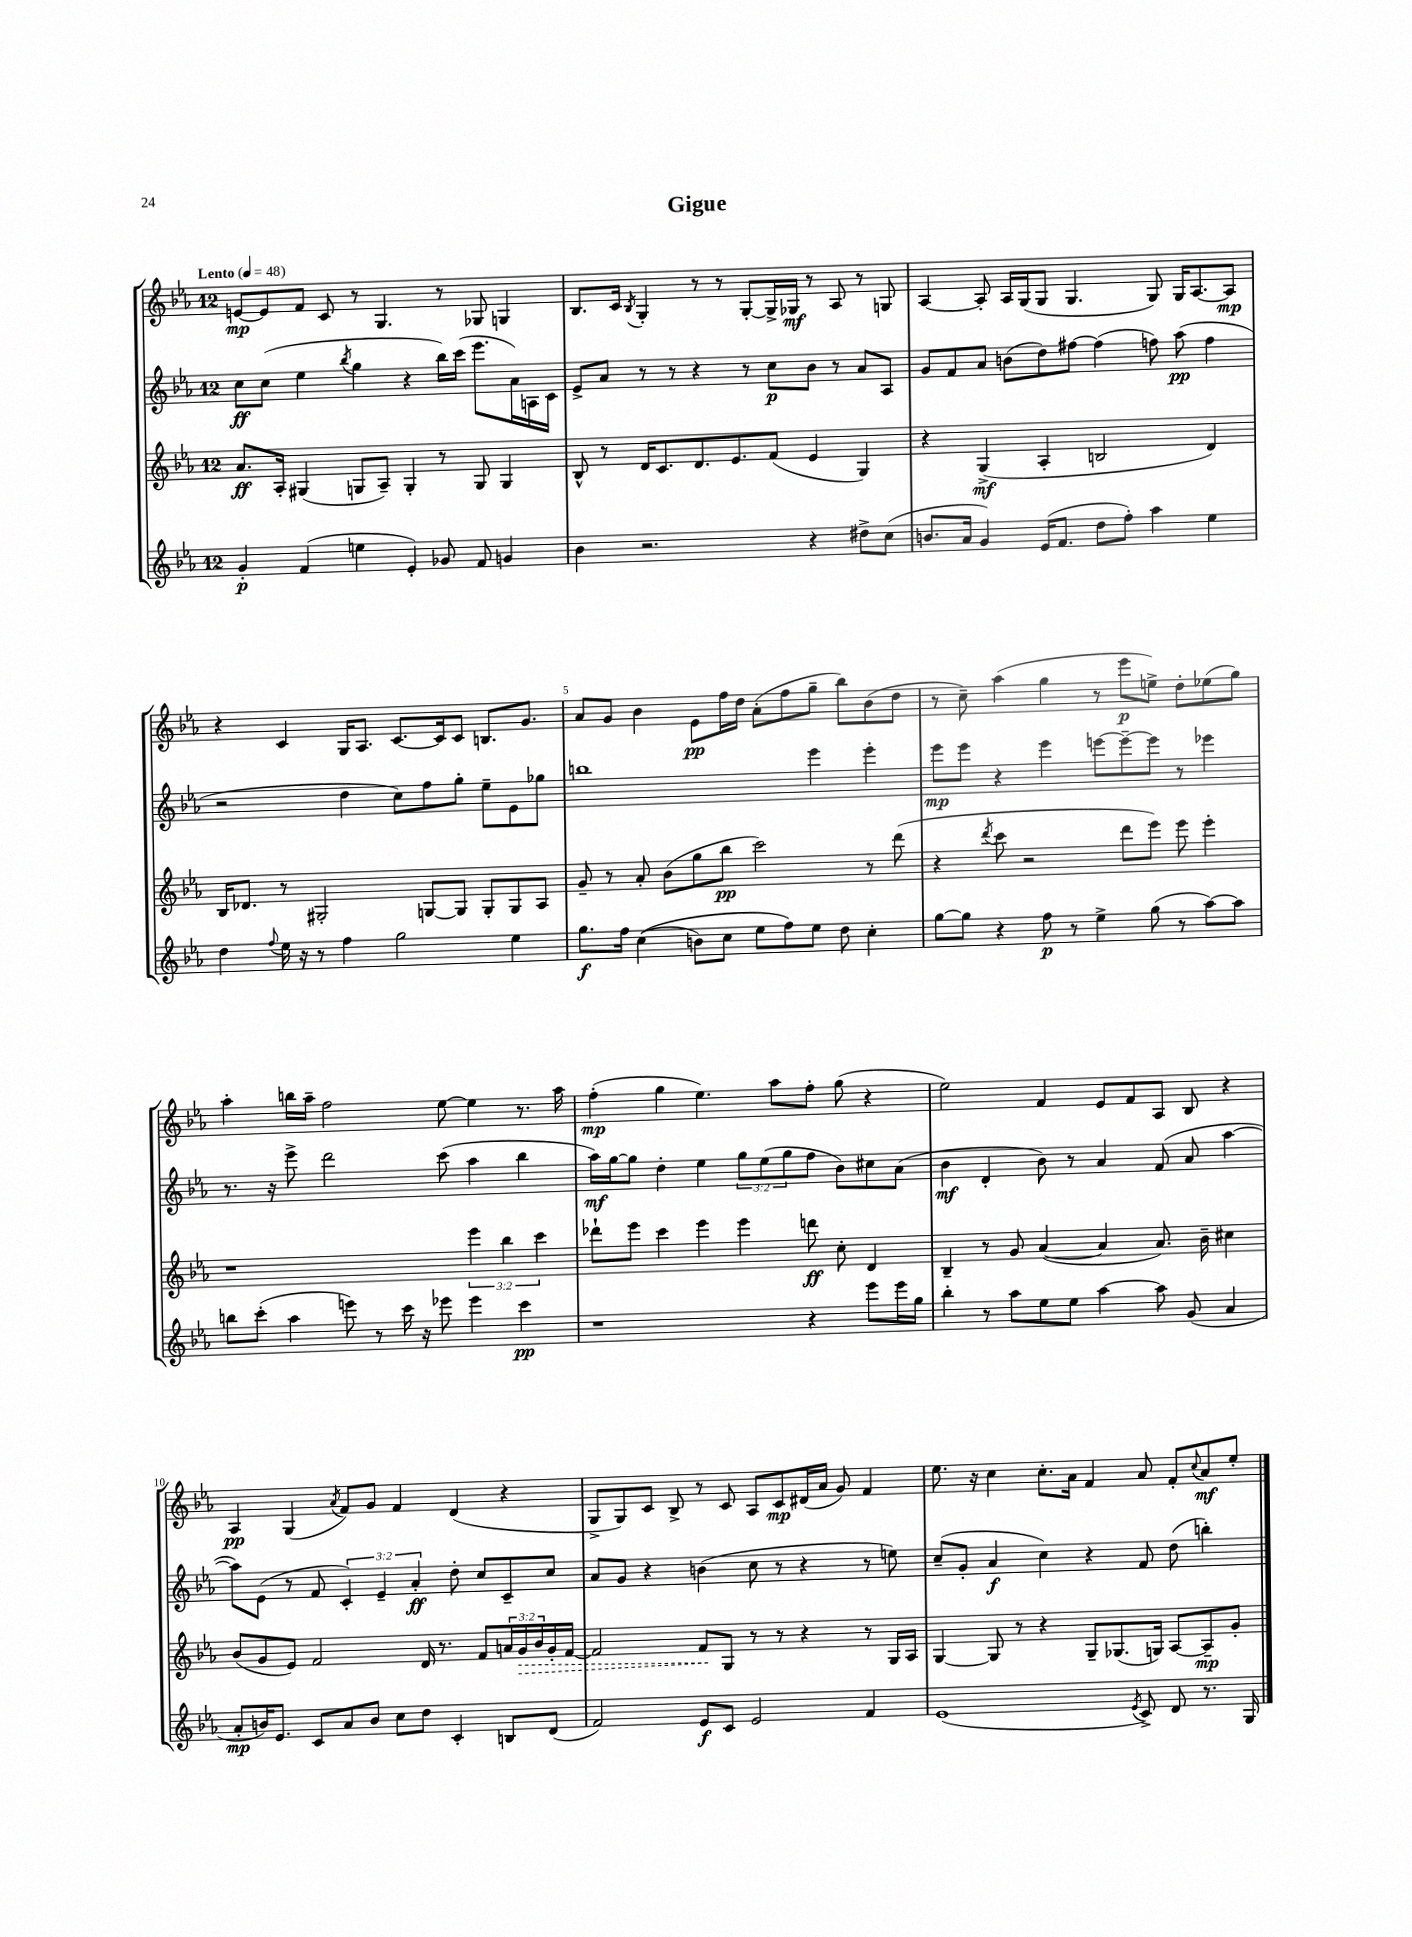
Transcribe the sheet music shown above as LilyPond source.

\header { title = "Gigue" }
<<
\new StaffGroup <<
\new Staff = "s0" {
    \clef treble \key ees \major \once \override Staff.TimeSignature.style = #'single-digit \time 12/8 \tempo "Lento" 4 = 48
    e'8~\mp e'8 f'8 c'8 r8 g4. r8 ges8 g4 |
    bes8. c'16 \acciaccatura { bes8 } g4-. r8 r8 g8~-. g16-> ges16\mf r8 aes8 r8 g8 |
    aes4~ aes8-. aes16 g16( g8 g4. g8) g16 aes8.~ aes8\mp |
    r4 c'4 g16 aes8. c'8.~ c'16 c'8 b8. g'8. |
    aes'8 g'8 bes'4 ees'8\pp f''16 d''16 aes'8-.( f''8 g''8-- bes''8) bes'8( d''8 |
    r8 c''8--) aes''4( g''4 r8 ees'''8\p e''8->) d''8-. ees''8( g''8) |
    aes''4-. b''16 aes''16-- f''2 ees''8~ ees''4 r8. aes''16 |
    f''4-.\mp( g''4 ees''4.) aes''8 f''8-. g''8( r4 |
    ees''2) f'4 ees'8 f'8 aes8 bes8 r4 |
    aes4\pp g4( \acciaccatura { aes'8 } f'8) g'8 f'4 d'4( r4 |
    g8-> g8) c'8 bes8-> r8 c'8 aes8 c'8\mp dis'16( aes'16 g'8) f'4 |
    ees''8. r16 c''4 c''8.-. aes'16 f'4 aes'8 f'8-. \appoggiatura { c''8 } aes'8\mf ees''8-. \bar "|." |
}
\new Staff = "s1" {
    \clef treble \key ees \major \once \override Staff.TimeSignature.style = #'single-digit \time 12/8 \override Staff.TupletNumber.text = #tuplet-number::calc-fraction-text
    c''8\ff c''8( ees''4 \acciaccatura { bes''8 } g''4 r4 bes''16) c'''16( ees'''8. aes'16) a16 c'16 |
    ees'8-> aes'8 r8 r8 r4 r8 c''8\p bes'8 r8 aes'8 aes8 |
    g'8 f'8 aes'8 b'8( d''8) fis''8~ fis''4( f''8) aes''8\pp( f''4 |
    r2 d''4 c''8) f''8 g''8-. ees''8-- ees'8 ges''8 |
    b''1 ees'''4 ees'''4-. |
    ees'''8\mp ees'''8 r4 ees'''4 e'''8~ e'''8~-- e'''8 r8 ees'''4 |
    r8. r16 ees'''8-> d'''2 c'''8( aes''4 bes''4 |
    aes''16\mf) g''16~ g''8 d''4-. ees''4 \tuplet 3/2 { g''8 ees''8( g''8 } f''8 bes'8) cis''8 aes'8( |
    bes'4\mf d'4-. bes'8) r8 aes'4 f'8( aes'8 aes''4~ |
    aes''8) ees'8( r8 f'8 \tuplet 3/2 { c'4-.) ees'4-- aes'4-.\ff } d''8-. c''8 c'8-- c''8 |
    aes'8 g'8 r4 b'4( c''8 r8 r4 r8 e''8) |
    c''8--( g'8-. aes'4\f c''4) r4 f'8 d''8( b''4-.) \bar "|." |
}
\new Staff = "s2" {
    \clef treble \key ees \major \once \override Staff.TimeSignature.style = #'single-digit \time 12/8 \override Staff.TupletNumber.text = #tuplet-number::calc-fraction-text
    aes'8.\ff aes16-. gis4( g8 aes8--) g4-. r8 g8 g4 |
    bes8-^ r8 d'16 c'8. d'8. ees'8. f'8( ees'4 g4) |
    r4 g4->\mf( aes4-. b2 d'4) |
    bes16 des'8. r8 gis2-. g8~ g8 g8-. g8 aes8 |
    g'8-- r8 aes'8-. bes'8( g''8 bes''8\pp c'''2) r8 d'''8( |
    r4 \acciaccatura { d'''8 } c'''8 r2 d'''8 ees'''8) ees'''8 ees'''4-. |
    r1 \tuplet 3/2 { ees'''4 bes''4 c'''4 } |
    des'''8-! ees'''8 c'''4 ees'''4 ees'''4 d'''8\ff c''8-. d'4 |
    bes4-- r8 g'8 aes'4~( aes'4 aes'8.) bes'16-- cis''4 |
    bes'8( g'8 ees'8) f'2 d'16 r8. f'8 \tuplet 3/2 { a'16 \once \override Hairpin.style = #'dashed-line g'16\> bes'16 } g'16-. f'16~ |
    f'2 f'8\! g8 r8 r8 r4 r8 g16 aes16 |
    g4~ g8 r8 r4 g8-- ges8.( g16) aes8~ aes8--\mp g'8-. \bar "|." |
}
\new Staff = "s3" {
    \clef treble \key ees \major \once \override Staff.TimeSignature.style = #'single-digit \time 12/8
    g'4-.\p f'4( e''4 ees'4-.) ges'8 f'8 g'4 |
    bes'4 r2. r4 dis''8-> c''8( |
    b'8. aes'16 g'4) ees'16( f'8. d''8 f''8-.) aes''4 ees''4 |
    d''4 \appoggiatura { f''8 } ees''16 r16 r8 f''4 g''2 ees''4 |
    g''8.\f f''16 c''4(\( b'8) c''8 ees''8 f''8\) ees''8 d''8 c''4-. |
    g''8~ g''8 r4 f''8\p r8 ees''4-> g''8( r8 aes''8~) aes''8 |
    b''8 c'''8-.( aes''4 e'''8) r8 c'''16 r16 ees'''8 ees'''4 c'''4\pp |
    r1 r4 ees'''8 ees'''16 g''16 |
    bes''4-. r8 aes''8 ees''8 ees''8 aes''4~ aes''8 g'8( aes'4 |
    aes'8-.\mp b'16) ees'8. c'8 aes'8 b'8 c''8 d''8 c'4-. b8 d'8( |
    f'2) ees'8\f c'8 ees'2 f'4 |
    ees'1( \acciaccatura { ees'8 } c'8->) d'8 r8. g16 \bar "|." |
}
>>
>>
\layout { \context { \Score \override BarNumber.break-visibility = ##(#f #t #t) barNumberVisibility = #(every-nth-bar-number-visible 5) } }
